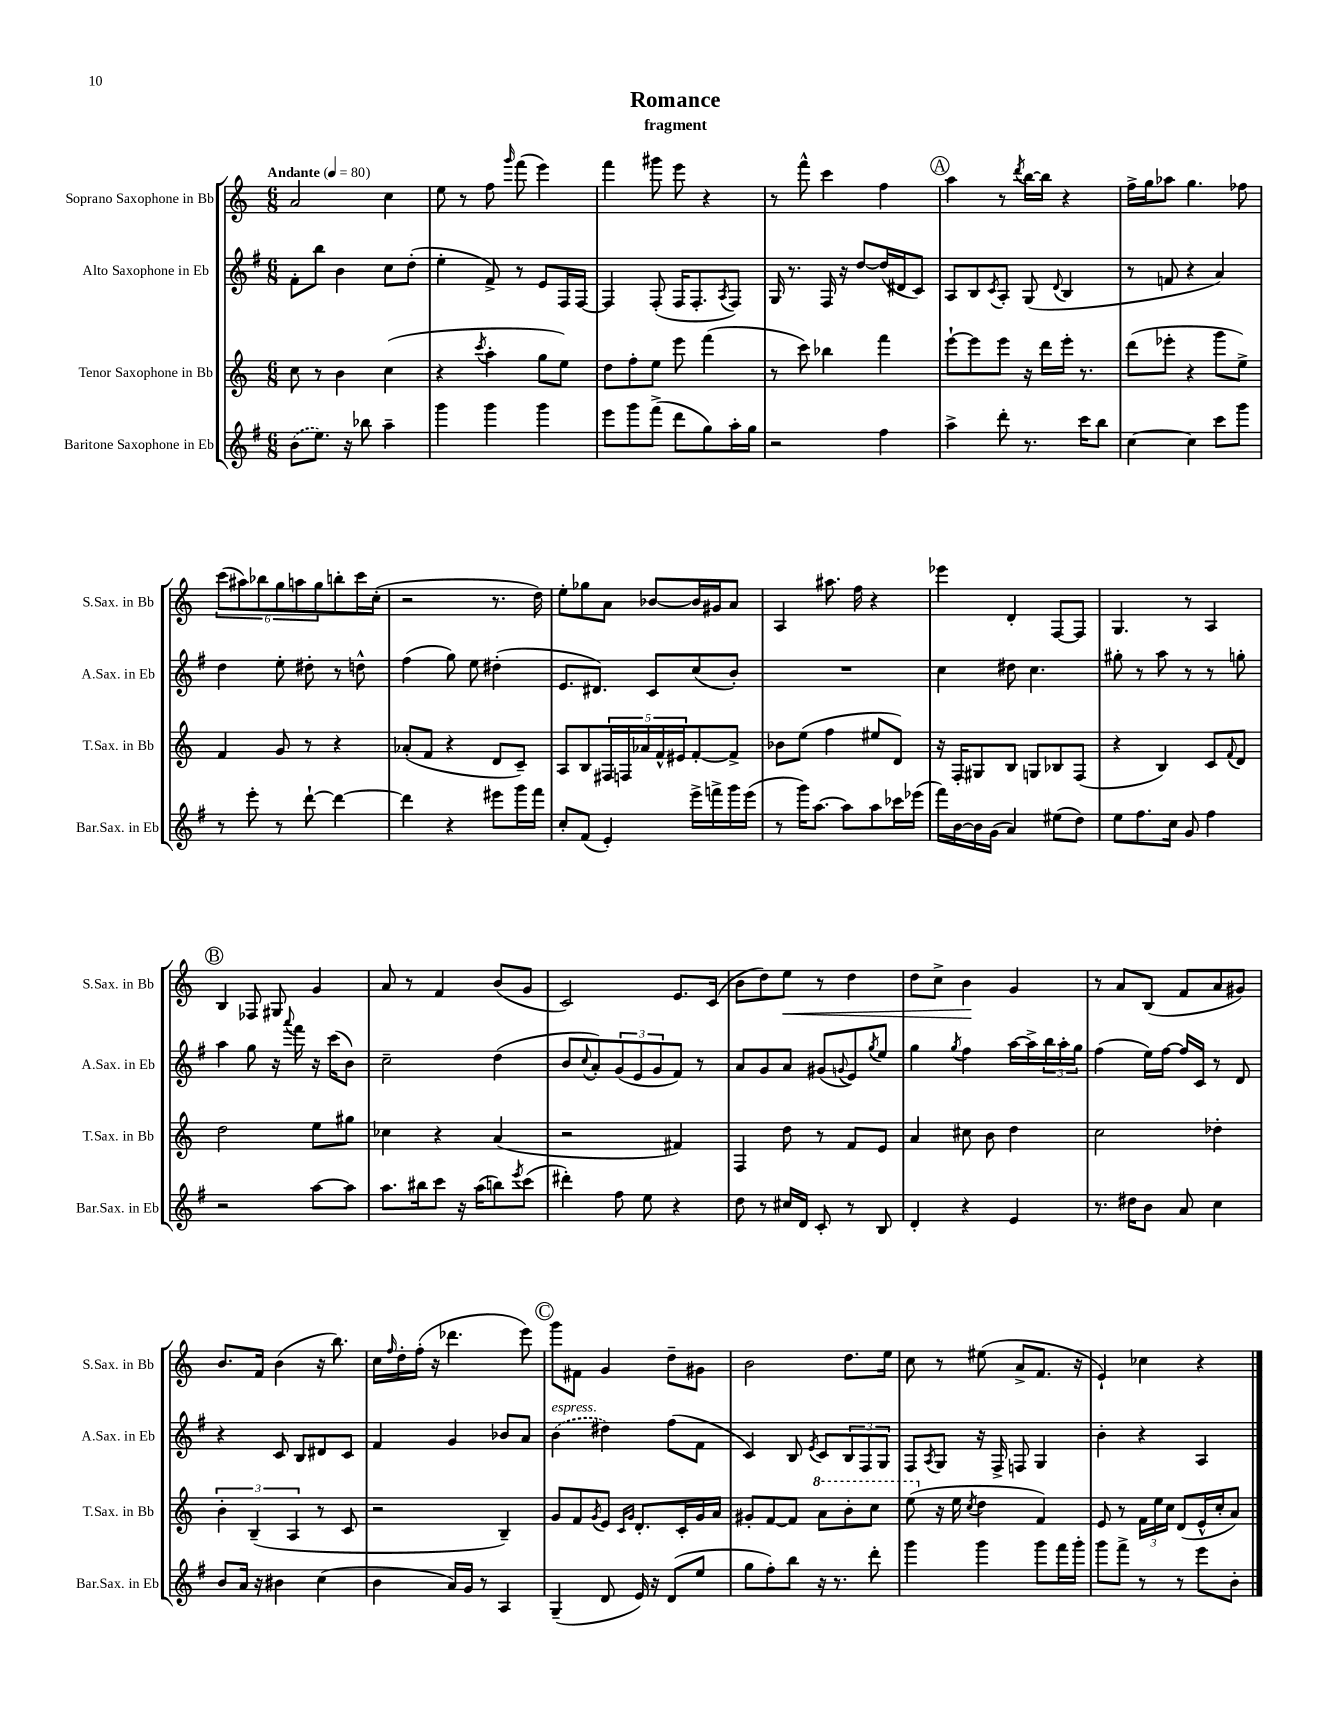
\header { title = "Romance" subtitle = "fragment" }
<<
\new StaffGroup <<
\new Staff = "s0" \with { instrumentName = "Soprano Saxophone in Bb" shortInstrumentName = "S.Sax. in Bb" } {
    \clef treble \key c \major \numericTimeSignature \time 6/8 \tempo "Andante" 4 = 80
    a'2 c''4 |
    e''8 r8 f''8 \grace { g'''16 } f'''8( e'''4) |
    f'''4 gis'''8 e'''8 r4 |
    r8 f'''8-^ c'''4 f''4 |
    \mark \markup { \circle "A" } a''4 r8 \acciaccatura { d'''8 } b''16~ b''16 r4 |
    f''16-> g''16 aes''8 g''4. fes''8 |
    \tuplet 6/4 { c'''8( ais''8) bes''8 g''8 a''8 g''8 } b''8-. c'''16 c''16-.( |
    r2 r8. d''16) |
    e''8-. ges''8 a'8 bes'8~ bes'16 gis'16 a'8 |
    a4 ais''8. f''16 r4 |
    ees'''4 d'4-. f8~ f8 |
    g4. r8 a4 |
    \mark \markup { \circle "B" } b4 fes8 gis8 g'4 |
    a'8 r8 f'4 b'8( g'8 |
    c'2) e'8. c'16( |
    b'8 d''8) e''8\< r8 d''4 |
    d''8 c''8-> b'4\! g'4 |
    r8 a'8 b8( f'8 a'8 gis'8) |
    b'8. f'16 b'4( r16 b''8.) |
    c''16 \grace { f''16 } d''16-. f''16-.( r16 des'''4. e'''8) |
    \mark \markup { \circle "C" } g'''8 fis'8 g'4 d''8-- gis'8 |
    b'2 d''8. e''16 |
    c''8 r8 eis''8( a'8-> f'8. r16 |
    e'4-!) ces''4 r4 \bar "|." |
}
\new Staff = "s1" \with { instrumentName = "Alto Saxophone in Eb" shortInstrumentName = "A.Sax. in Eb" } {
    \clef treble \key g \major \numericTimeSignature \time 6/8
    fis'8-. b''8 b'4 c''8 d''8-.( |
    e''4-. fis'8->) r8 e'8 fis16 fis16~ |
    fis4 fis8-.( fis16 fis8.-. \acciaccatura { a8 } fis8) |
    g16 r8. fis16 r16 d''8~ d''16( dis'16 c'8) |
    \mark \markup { \circle "A" } a8 b8 \acciaccatura { c'8 } a8-. g8( \appoggiatura { d'8 } b4 |
    r8 f'8 r4 a'4) |
    d''4 e''8-. dis''8-. r8 d''8-^ |
    fis''4( g''8) e''8 dis''4-.( |
    e'8. dis'8.) c'8 c''8( b'8-.) |
    R2. |
    c''4 dis''8 c''4. |
    gis''8-. r8 a''8 r8 r8 g''8-. |
    \mark \markup { \circle "B" } a''4 g''8 r16 \appoggiatura { a'''8 } fis'''16 r16 c'''16( b'8) |
    c''2-- d''4( |
    b'8 \appoggiatura { c''8 } a'8-.) \tuplet 3/2 { g'8( e'8 g'8 } fis'8) r8 |
    a'8 g'8 a'8 gis'8( \appoggiatura { g'8 } e'8) \acciaccatura { g''8 } e''8 |
    g''4 \acciaccatura { g''8 } fis''4 a''16~ a''16-> \tuplet 3/2 { b''16 a''16-. g''16 } |
    fis''4( e''16) fis''16~ fis''16 c'16 r8 d'8 |
    r4 c'8 b8 dis'8 c'8 |
    fis'4 g'4 bes'8 a'8 |
    \mark \markup { \circle "C" } \once \slurDashed b'4^\markup { \italic "espress." }( dis''4) fis''8( fis'8 |
    c'4) b8 \acciaccatura { e'8 } c'8 \tuplet 3/2 { b8 fis8 g8 } |
    fis8 \acciaccatura { a8 } g8 r16 fis16-> f8 g4 |
    b'4-. r4 a4 \bar "|." |
}
\new Staff = "s2" \with { instrumentName = "Tenor Saxophone in Bb" shortInstrumentName = "T.Sax. in Bb" } {
    \clef treble \key c \major \numericTimeSignature \time 6/8
    c''8 r8 b'4 c''4( |
    r4 \acciaccatura { c'''8 } a''4-. g''8 e''8) |
    d''8 f''8-. e''8 e'''8 f'''4( |
    r8 c'''8) bes''4 f'''4 |
    \mark \markup { \circle "A" } e'''8~-! e'''8 e'''8 r16 d'''16 e'''16-. r8. |
    d'''8( ees'''8-. r4 g'''8 e''8->) |
    f'4 g'8 r8 r4 |
    aes'8-.( f'8 r4 d'8 c'8--) |
    a8 b8 \tuplet 5/4 { fis16 f16 aes'16 f'16-^ eis'16 } f'8~-. f'8-> |
    bes'8 e''8( f''4 eis''8 d'8) |
    r16 f16-. gis8 b8 g8 bes8 f8( |
    r4 b4) c'8 \appoggiatura { f'8 } d'8 |
    \mark \markup { \circle "B" } d''2 e''8 gis''8 |
    ces''4 r4 a'4( |
    r2 fis'4) |
    f4 d''8 r8 f'8 e'8 |
    a'4 cis''8 b'8 d''4 |
    c''2 des''4-. |
    \tuplet 3/2 { b'4-. b4--( a4 } r8 c'8 |
    r2 b4--) |
    \mark \markup { \circle "C" } g'8 f'8 \acciaccatura { g'8 } e'8 \grace { c'16 g'16 } d'8.-. c'16-. g'16 a'16 |
    gis'8-. f'8~ f'8 \ottava #1 a''8 b''8-. c'''8 |
    e'''8( \ottava #0 r16 e''16 \acciaccatura { c''8 } d''4 f'4) |
    e'8 r8 \tuplet 3/2 { f'16 e''16 c''16 } d'8( e'16-^ c''16-. a'8) \bar "|." |
}
\new Staff = "s3" \with { instrumentName = "Baritone Saxophone in Eb" shortInstrumentName = "Bar.Sax. in Eb" } {
    \clef treble \key g \major \numericTimeSignature \time 6/8
    \once \slurDashed b'8( e''8.) r16 bes''8 a''4-- |
    g'''4 g'''4 g'''4 |
    e'''8 g'''8 fis'''8->( d'''8 g''8) a''16-. g''16 |
    r2 fis''4 |
    \mark \markup { \circle "A" } a''4-> d'''8-. r8. c'''16 b''8 |
    c''4~ c''4 c'''8 g'''8 |
    r8 e'''8-. r8 d'''8~-! d'''4~ |
    d'''4 r4 eis'''8 g'''16 fis'''16 |
    c''8-. fis'8( e'4-.) e'''16-> f'''16-> g'''16 e'''16( |
    r8 g'''16) a''8.~ a''8 a''8 ces'''16 ees'''16( |
    fis'''16) b'16~ b'16 g'16( a'4) eis''8( d''8) |
    e''8 fis''8. c''16 g'8 fis''4 |
    \mark \markup { \circle "B" } r2 a''8~ a''8 |
    a''8. bis''16 c'''8 r16 a''16( b''8) \acciaccatura { e'''8 } c'''8( |
    dis'''4-.) fis''8 e''8 r4 |
    d''8 r8 cis''16 d'16 c'8-. r8 b8 |
    d'4-. r4 e'4 |
    r8. dis''16 b'8 a'8 c''4 |
    b'8 a'16 r16 bis'4 c''4( |
    b'4 a'16) g'16 r8 a4 |
    \mark \markup { \circle "C" } g4--( d'8 e'16) r16 d'8( e''8 |
    g''8 fis''8-.) b''8 r16 r8. d'''8-. |
    g'''4 g'''4 g'''8 fis'''16 g'''16-. |
    g'''8 fis'''8-> r8 r8 e'''8 b'8-. \bar "|." |
}
>>
>>
\layout { \context { \Score \remove "Bar_number_engraver" } }
